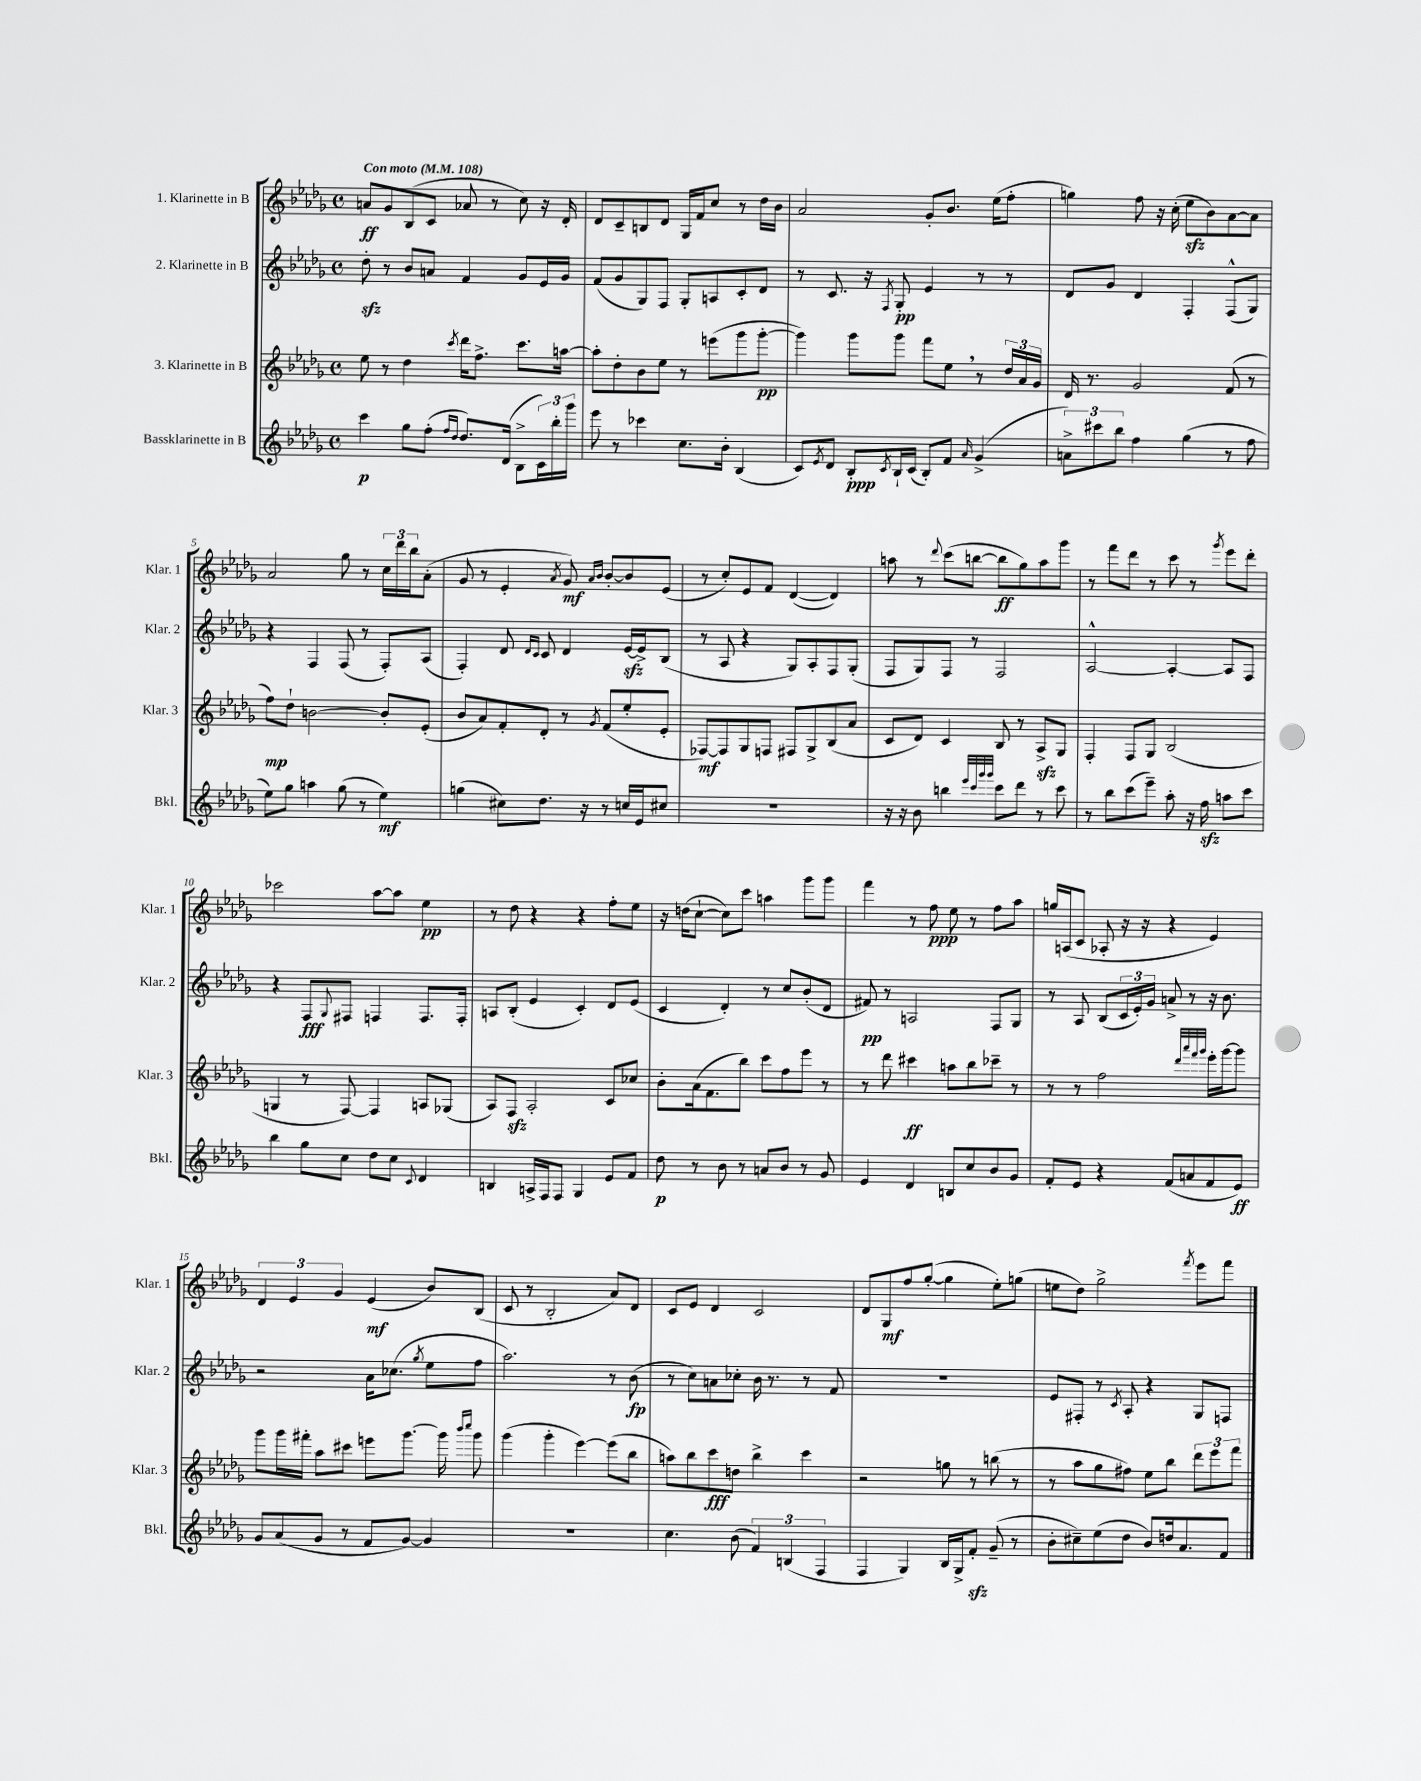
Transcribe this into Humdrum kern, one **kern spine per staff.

**kern	**kern	**kern	**kern
*staff4	*staff3	*staff2	*staff1
*clefG2	*clefG2	*clefG2	*clefG2
*k[b-e-a-d-g-]	*k[b-e-a-d-g-]	*k[b-e-a-d-g-]	*k[b-e-a-d-g-]
*M4/4	*M4/4	*M4/4	*M4/4
*met(c)	*met(c)	*met(c)	*met(c)
*MM108	*MM108	*MM108	*MM108
4ccc	8ee-	8dd-'	8a
.	8r	8r	8g-
8gg-	4dd-	8b-	(8B-
(8ff'	.	8a	8c
16qqff	.	.	.
16qqdd-	8qccc	.	.
8.dd-)	16ddd-	4f	8a-
.	8.ff^	.	.
.	.	.	8r
(16d-	.	.	.
8B-^	8.ccc	8g-	8cc)
24c)	.	16e-	16r
24bb-'	.	.	.
.	[16aa	16g-	16d-'
24ggg-	.	.	.
=	=	=	=
8eee-	8aa']	(8f	8d-
8r	8dd-'	8g-	8c~
4ccc-	8b-	8G-)	8B
.	8ee-	8F	8d-
8.cc	8r	8G-'	16G-
.	.	.	16f
.	(8eee	8A	8cc
16b-'	.	.	.
(4B-	8ggg-	8c'	8r
.	[8ggg-'	8d-	16dd-
.	.	.	16b-
=	=	=	=
8c)	4ggg-])	8r	2a-
8qe-	.	.	.
8d-	.	8.c	.
8B-'	8ggg-	.	.
.	.	16r	.
8qc	.	8qF	.
16B-`	8ggg-	8G-'	.
(16c	.	.	.
8B-')	8fff	4e-	8g-'
8f	8ee-	.	8.b-
16qqa-	.	.	.
(4g-^	8r	8r	.
.	.	.	(16ee-
.	24dd-	8r	8ff'
.	24a-	.	.
.	24g-	.	.
=	=	=	=
12a^)	16d-	8d-	4gg)
.	8.r	.	.
12ccc#	.	.	.
.	.	8g-	.
12bb-	.	.	.
4ff	2g-	4d-	8ff
.	.	.	16r
.	.	.	(16cc'
(4gg-	.	4F'	8ee-
.	.	.	8b-)
8r	(8f	(8F^^	[8a-
8ff	8r	8G-)	8a-]
=	=	=	=
8ee-)	8ff)	4r	2a-
8gg-	8dd-`	.	.
4aa	[2b	4F	.
(8gg-	.	(8F	8gg-
8r	.	8r	8r
4ee-)	8b']	8F')	24cc
.	.	.	24ddd-
.	.	.	24bb-
.	(8e-'	(8A-	(8a-'
=	=	=	=
(4gg	8b-	4F')	8g-
.	8a-)	.	8r
8cc#)	8f'	8d-	4e-'
.	.	16qqd-	.
.	.	16qqc	.
8.dd-	8d-'	8c	.
.	.	.	8qa-
.	8r	4d-	8g-)
16r	.	.	.
.	.	.	16qqa-
.	8qg-	.	16qqb-
8r	(8f	.	[8b-'
16cc	8ee-'	[16e-	8b-]
16e-	.	16e-^]	.
8cc#	8e-'	(8B-	(8e-
=	=	=	=
1r	[8F-)	8r	8r
.	8F-]	8A-	8cc')
.	8G-	4r	8e-
.	8F	.	8f
.	8F#	8G-)	([4d-
.	8G-^	8A-'	.
.	(8B-	8F	4d-])
.	8a-	(8G-'	.
=	=	=	=
16r	8c	8F	8aa
16r	.	.	.
8b-	8d-)	8G-)	8r
.	.	.	8qqddd-
4bb	4c	8F	(8ccc
.	.	8r	[8bb
32qqeee-	.	.	.
32qqccc	.	.	.
32qqggg-	.	.	.
32qqggg-	.	.	.
8ccc	8B-	2F	8bb]
8ddd-	8r	.	8gg-)
8r	8A-^	.	8aa
8ccc	8G-	.	8ggg-
=	=	=	=
8r	4F'	[2A-^^	8r
8bb-	.	.	8fff
(8ccc	8F	.	8ddd-
8eee-~)	8G-	.	8r
8aa-'	(2B-	4A-'_	8ccc
16r	.	.	8r
16ff	.	.	.
.	.	.	8qggg-
8aa	.	8A-]	8eee-
8ccc	.	8F	8ddd-'
=	=	=	=
4bb-	4G	4r	2ccc-
8gg-	8r	8F	.
.	.	8qqG-	.
8cc	[8F)	8F#	.
8dd-	4F]	4F	[8aa-
8cc	.	.	8aa-]
8qqc	.	.	.
4d-	8A	8.F	4ee-
.	(8G-	.	.
.	.	16F'	.
=	=	=	=
4B	8A-)	8A	8r
.	8F	(8B-'	8dd-
16A^	2A-'	4e-	4r
16F	.	.	.
8F	.	.	.
4G-	.	4c')	4r
8e-	8c	8d-	8ff'
8f	8cc-	(8e-	8ee-
=	=	=	=
8dd-	8b-'	4c	16r
.	.	.	(16dd
8r	(16a-	.	[8cc`
.	8.f	.	.
8b-	.	4d-')	8cc])
8r	8bb-)	.	8ccc
8a	8ccc	8r	4aa
8b-	8ff	8cc	.
8r	8eee-	(8b-'	8ggg-
8g-	8r	8d-	8ggg-
=	=	=	=
4e-	8r	8f#)	4fff
.	8ddd-	8r	.
4d-	4ccc#	2A	8r
.	.	.	8ff
8B	8aa	.	8ee-
8cc	8bb-	.	8r
8b-	8ccc-~	8F	8ff
8g-	8r	8G-	8aa-
=	=	=	=
8f'	8r	8r	16gg
.	.	.	(16A
8e-	8r	8A-	8c
4r	2ff	(8B-	8A-'
.	.	24c	16r
.	.	24e-')	.
.	.	.	16r
.	.	24g-	.
(8f	.	8a^	4r
8a	.	8r	.
.	32qqddd-	.	.
.	32qqaaa-	.	.
.	32qqfff	.	.
.	32qqggg-	.	.
8f	16eee-'	16r	4e-)
.	[16ggg-	8.b-	.
8e-)	8ggg-]	.	.
=	=	=	=
8g-	8ggg-	2r	6d-
(8a-	16ggg-	.	.
.	.	.	6e-
.	16fff#'	.	.
8g-	8aa-	.	.
.	.	.	6g-
8r	8ccc#	.	.
8f	8eee	16a-	(4e-
.	.	(8.cc-	.
[8g-)	[8.ggg-	.	.
.	.	8qgg-	.
4g-]	.	8ee-	8b-)
.	16ggg-]	.	.
.	16qqbbb-	.	.
.	16qqcccc	.	.
.	8ggg-	8ff	(8B-
=	=	=	=
1r	(4ggg-	2.aa-)	8c
.	.	.	8r
.	4ggg-'	.	2B-'
.	[4eee-)	.	.
.	(8eee-]	8r	8a-)
.	8bb-	(8b-	8d-
=	=	=	=
4.cc	8aa)	8r	8c
.	8bb-	8cc)	8e-
.	8ccc	8a	4d-
(8b-	8dd	8cc-'	.
6f)	4bb-^	16b-	2c
.	.	8.r	.
(6B	.	.	.
.	4ccc	8r	.
6F	.	.	.
.	.	8f	.
=	=	=	=
4F	2r	1r	8d-
.	.	.	8G-
4G-)	.	.	8ff
.	.	.	([8gg-'
16B-	8gg	.	4gg-]
16G-^	.	.	.
8f'	8r	.	.
(8g-~	(8bb	.	8ee-')
8r	8r	.	(8gg
=	=	=	=
8b-'	8r	8e-	8ee
8cc#~)	8aa-	8F#'	8dd-)
(8ee-	8gg-	8r	2gg-^
.	.	8qc	.
8dd-	8ff#)	8A-'	.
8b-)	8ee-	4r	.
16dd	8bb-	.	.
8.a-	.	.	.
.	.	.	8qfff
.	12ddd-	8G-	8eee-
.	12eee-	.	.
8f	.	8F	8fff
.	12fff	.	.
==	==	==	==
*-	*-	*-	*-
